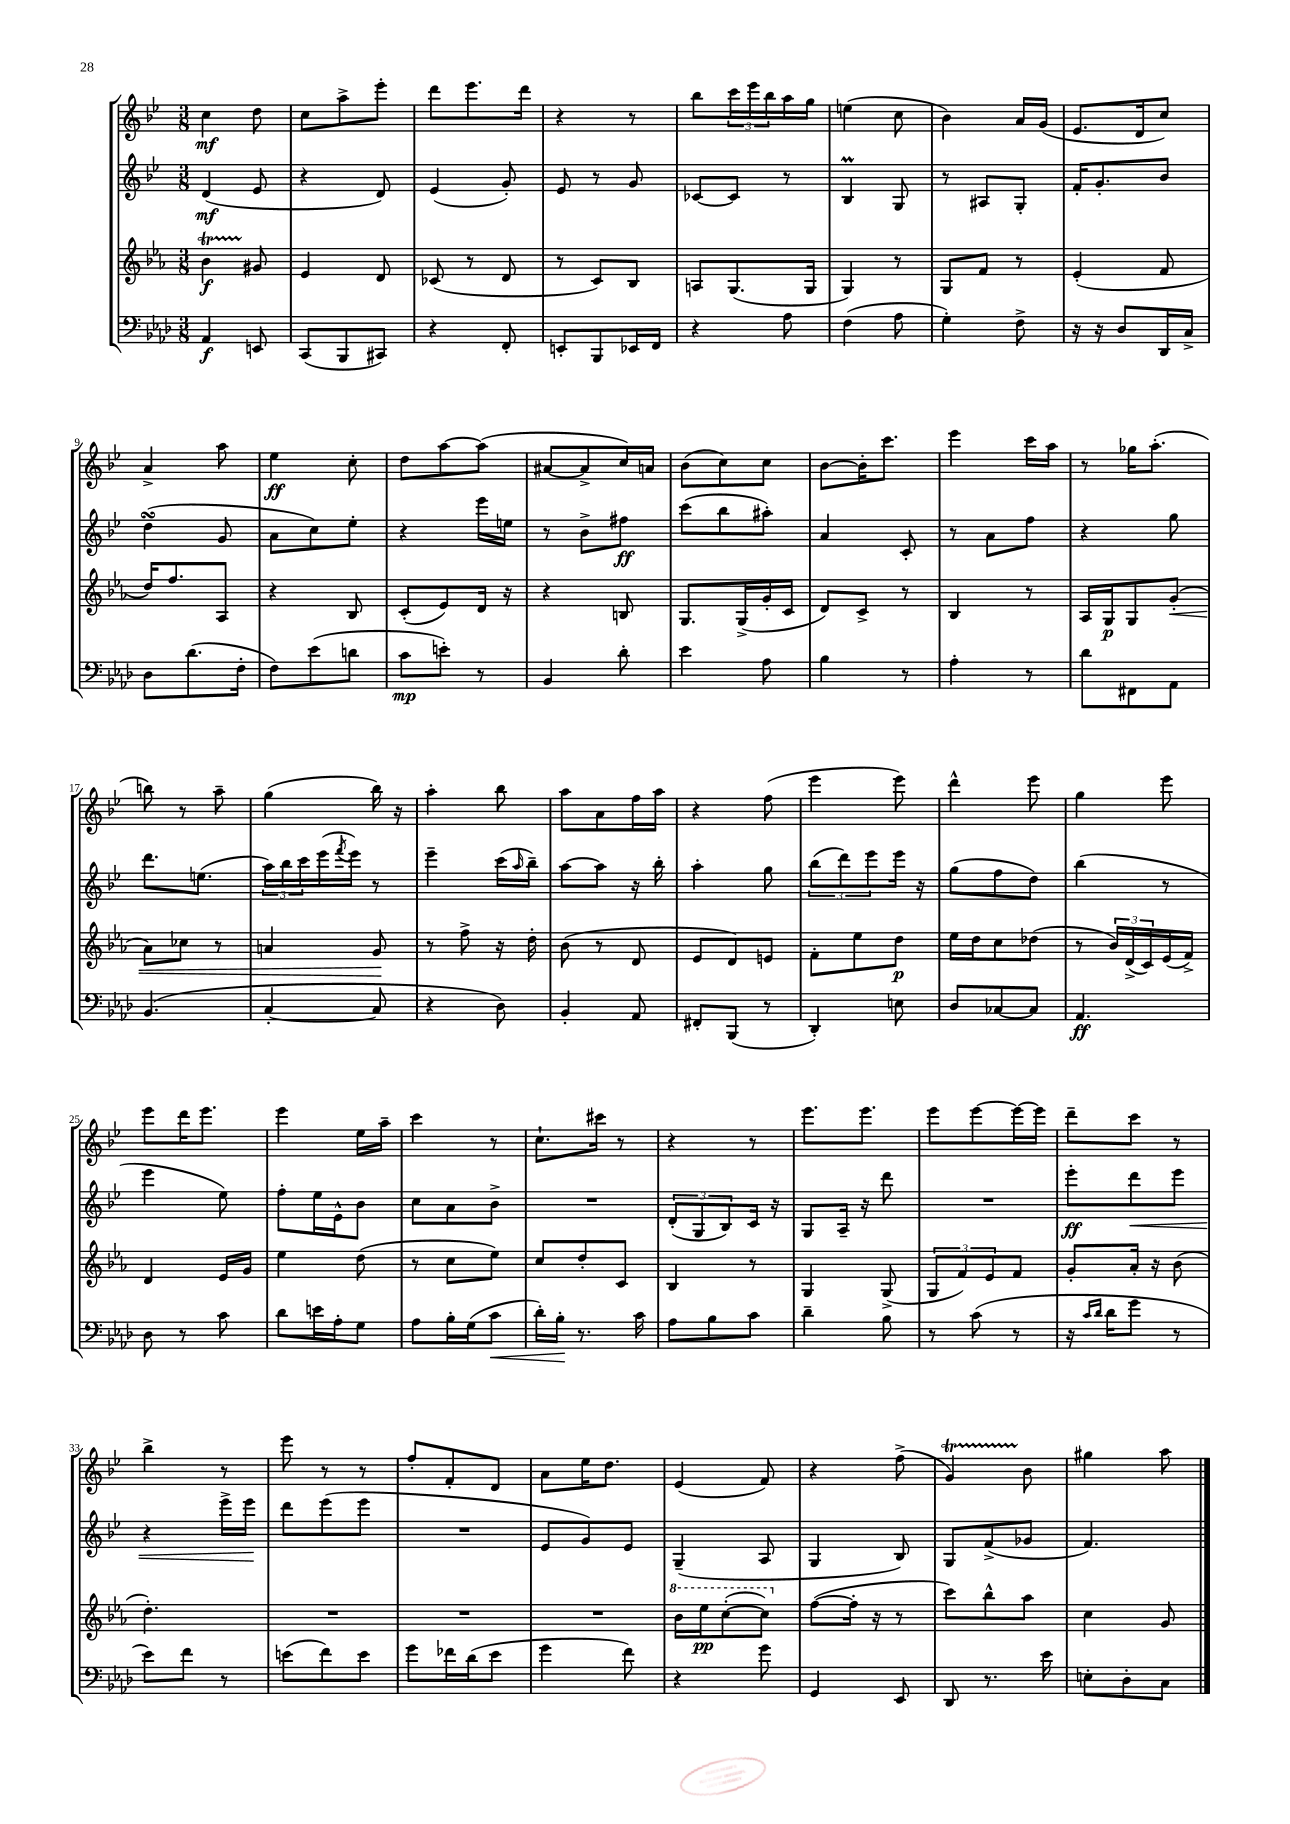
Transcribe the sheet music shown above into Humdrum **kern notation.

**kern	**kern	**kern	**kern
*staff4	*staff3	*staff2	*staff1
*clefF4	*clefG2	*clefG2	*clefG2
*k[b-e-a-d-]	*k[b-e-a-]	*k[b-e-]	*k[b-e-]
*M3/8	*M3/8	*M3/8	*M3/8
4AA-	4b-	(4d	4cc
8EE	8g#	8e-	8dd
=	=	=	=
(8CC	4e-	4r	8cc
8BBB-	.	.	8aa^
8CC#)	8d	8d)	8eee-'
=	=	=	=
4r	(8c-	(4e-	8ddd
.	8r	.	8.eee-
8FF'	8d	8g')	.
.	.	.	16ddd
=	=	=	=
8EE'	8r	8e-	4r
8BBB-	8c)	8r	.
16EE-	8B-	8g	8r
16FF	.	.	.
=	=	=	=
4r	8A	[8c-	8bb-
.	(8.G	8c-]	24ccc
.	.	.	24eee-
.	.	.	24bb-
8A-	.	8r	16aa
.	16G	.	16gg
=	=	=	=
(4F	4G)	4B-	(4ee
8A-	8r	8G	8cc
=	=	=	=
4G')	8G	8r	4b-)
.	8f	8A#	.
8F^	8r	8G'	16a
.	.	.	(16g
=	=	=	=
16r	(4e-'	16f'	8.e-
16r	.	8.g'	.
8D-	.	.	.
.	.	.	16d
16DD-	8f	8b-	8cc)
16C^	.	.	.
=	=	=	=
8D-	16dd)	(4dd	4a^
.	8.ff	.	.
(8.d-	.	.	.
.	8A-	8g	8aa
16F'	.	.	.
=	=	=	=
8F)	4r	8a	4ee-
(8e-	.	8cc)	.
8d	8B-	8ee-'	8cc'
=	=	=	=
8c	(8c'	4r	8dd
8e')	8e-)	.	[8aa
8r	16d	16eee-	(8aa]
.	16r	16ee	.
=	=	=	=
4BB-	4r	8r	[8a#
.	.	8b-^	8a#^]
8d-'	8B	8ff#	16cc)
.	.	.	16a
=	=	=	=
4e-	8.G	(8ccc	(8b-
.	.	8bb-	8cc)
.	(16G^	.	.
8A-	16g'	8aa#')	8cc
.	16c	.	.
=	=	=	=
4B-	8d)	4a	[8b-
.	8c^	.	16b-']
.	.	.	8.ccc
8r	8r	8c'	.
=	=	=	=
4A-'	4B-	8r	4eee-
.	.	8a	.
8r	8r	8ff	16ccc
.	.	.	16aa
=	=	=	=
8d-	16A-	4r	8r
.	16G	.	.
8FF#	8G	.	16gg-
.	.	.	(8.aa'
8AA-	(8g'	8gg	.
=	=	=	=
(4.BB-	8a-)	8.ddd	8bb)
.	8cc-	.	8r
.	.	(8.ee	.
.	8r	.	8aa~
=	=	=	=
[4C'	4a	24aa)	(4gg
.	.	24bb-	.
.	.	24ccc	.
.	.	(16eee-	.
.	.	8qfff	.
.	.	16eee-)	.
8C]	8g	8r	16bb-)
.	.	.	16r
=	=	=	=
4r	8r	4eee-~	4aa'
.	8ff^	.	.
8D-)	16r	(16ccc	8bb-
.	.	16qqaa	.
.	16dd'	16bb-~)	.
=	=	=	=
4BB-'	(8b-	[8aa	8aa
.	8r	8aa]	8a
8AA-	8d	16r	16ff
.	.	16bb-'	16aa
=	=	=	=
8FF#'	8e-	4aa'	4r
(8BBB-	8d)	.	.
8r	8e	8gg	(8ff
=	=	=	=
4DD-')	8f'	(12bb-	4eee-
.	.	12ddd)	.
.	8ee-	.	.
.	.	12eee-	.
8E	8dd	16eee-	8eee-)
.	.	16r	.
=	=	=	=
8D-	16ee-	(8gg	4ddd^^
.	16dd	.	.
[8C-	8cc	8ff	.
8C-]	(8dd-	8dd)	8eee-
=	=	=	=
4.AA-	8r	(4bb-	4gg
.	24b-)	.	.
.	(24d^	.	.
.	24c)	.	.
.	(16e-	8r	8eee-
.	16f^)	.	.
=	=	=	=
8D-	4d	4eee-	8eee-
8r	.	.	16ddd
.	.	.	8.eee-
8c	16e-	8ee-)	.
.	16g	.	.
=	=	=	=
8d-	4ee-	8ff'	4eee-
16e	.	16ee-	.
16A-'	.	16e-^^	.
8G	(8dd	8b-	16ee-
.	.	.	16aa~
=	=	=	=
8A-	8r	8cc	4ccc
16B-'	8cc	8a	.
(16G	.	.	.
8c	8ee-)	8b-^	8r
=	=	=	=
16d-')	8cc	4.r	8.cc`
16B-'	.	.	.
8.r	8dd'	.	.
.	.	.	16ccc#
.	8c	.	8r
16c	.	.	.
=	=	=	=
8A-	4B-	(12d'	4r
.	.	12G	.
8B-	.	.	.
.	.	12B-)	.
8c	8r	16c	8r
.	.	16r	.
=	=	=	=
4d-~	4G	8G	8.eee-
.	.	16A~	.
.	.	16r	8.eee-
8B-	(8G^	8ddd	.
=	=	=	=
8r	12G	4.r	8eee-
.	12f)	.	.
(8c	.	.	[8eee-
.	12e-	.	.
8r	8f	.	16eee-_
.	.	.	16eee-]
=	=	=	=
16r	8g'	8eee-'	8ddd~
16qqc	.	.	.
16qqd-	.	.	.
16d-	.	.	.
8g	16a-'	8ddd	8ccc
.	16r	.	.
8r	(8b-	8eee-	8r
=	=	=	=
8e-)	4.dd')	4r	4bb-^
8f	.	.	.
8r	.	16eee-^	8r
.	.	16eee-	.
=	=	=	=
(8e	4.r	8ddd	8eee-
8f)	.	(8eee-	8r
8e	.	8eee-	8r
=	=	=	=
8g	4.r	4.r	8ff'
16f-	.	.	8f'
(16d-	.	.	.
8e-	.	.	8d
=	=	=	=
4g	4.r	8e-	8a
.	.	8g)	16ee-
.	.	.	8.dd
8f)	.	8e-	.
=	=	=	=
4r	16bb-	(4G~	(4e-
.	16eee-	.	.
.	([8ccc'	.	.
8g	8ccc])	8A	8f)
=	=	=	=
4GG	([8ff	4G	4r
.	16ff']	.	.
.	16r	.	.
8EE-	8r	8B-)	(8ff^
=	=	=	=
8DD-	8ccc)	8G	4g)
8.r	8bb-^^	(8f^	.
.	8aa-	8g-	8b-
16e-	.	.	.
=	=	=	=
8E'	4cc	4.f)	4gg#
8D-'	.	.	.
8C	8g	.	8aa
==	==	==	==
*-	*-	*-	*-
